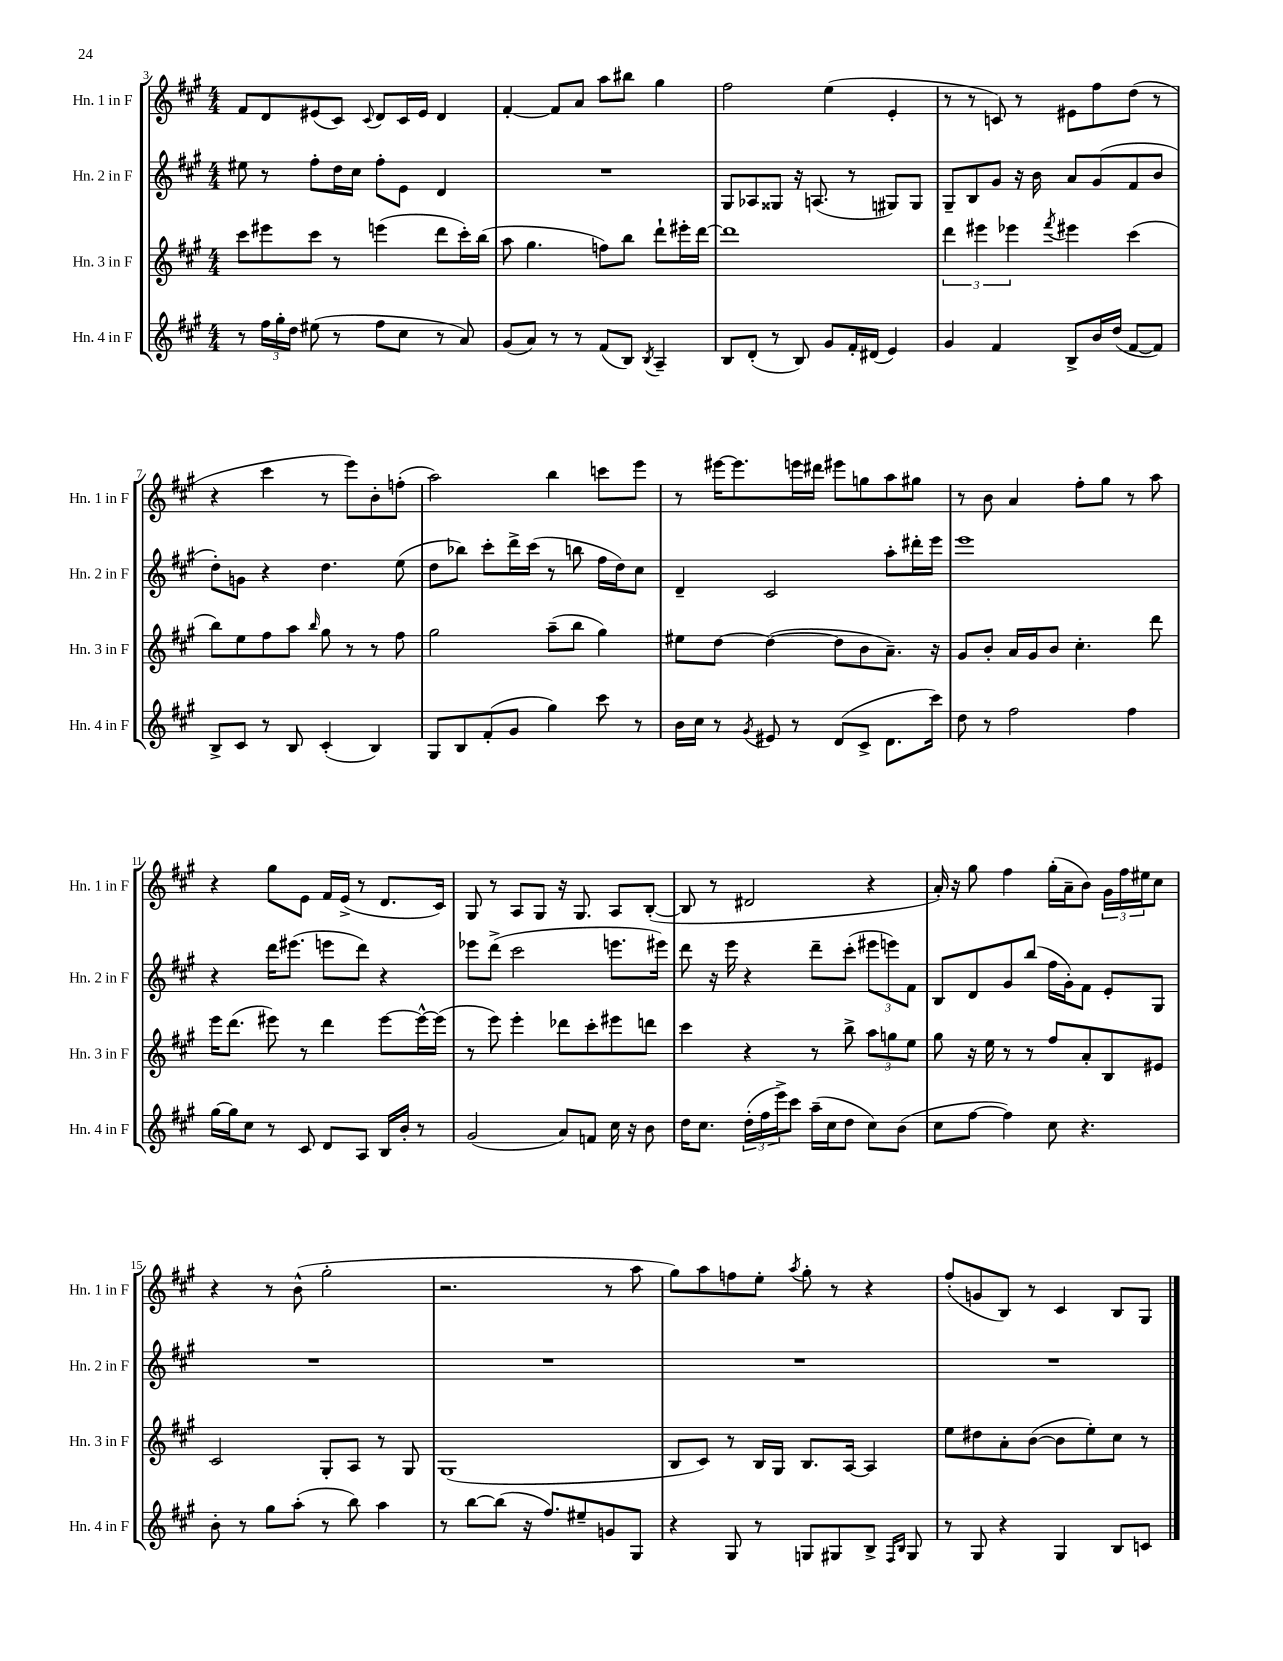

**kern	**kern	**kern	**kern
*staff4	*staff3	*staff2	*staff1
*clefG2	*clefG2	*clefG2	*clefG2
*k[f#c#g#]	*k[f#c#g#]	*k[f#c#g#]	*k[f#c#g#]
*M4/4	*M4/4	*M4/4	*M4/4
8r	8ccc#\L	8ee#\	8f#/L
24ff#\LL	8eee#\	8r	8d/
24gg#'\	.	.	.
24dd\JJ	.	.	.
(8ee#\	8ccc#\J	8ff#'\L	(8e#/
8r	8r	16dd\L	8c#/J)
.	.	16cc#\JJ	.
.	.	.	8qqc#/
8ff#\L	(4eee\	8ff#'\L	8d/L
8cc#\J	.	8e\J	16c#/L
.	.	.	16e#/JJ
8r	8ddd\L	4d/	4d/
8a/)	16ccc#'\L)	.	.
.	(16bb\JJ	.	.
=	=	=	=
(8g#/L	8aa\	1r	[4f#'/
8a/J)	4.gg#\	.	.
8r	.	.	8f#/]L
8r	.	.	8a/J
(8f#/L	8ff\L)	.	8aa\L
8B/J)	8bb\J	.	8bb#\J
8qB/	.	.	.
4A~/	8ddd`\L	.	4gg#\
.	16eee#'\L	.	.
.	[16ddd\JJ	.	.
=	=	=	=
8B/L	1ddd]	8G#/L	2ff#\
(8d'/J	.	8A-/	.
8r	.	8G##/J	.
8B/)	.	16r	.
.	.	(8.A/	.
8g#/L	.	.	(4ee\
16f#'/L	.	8r	.
(16d#/JJ	.	.	.
4e/)	.	8G#/L)	4e'/
.	.	8G#/J	.
=	=	=	=
4g#/	6ddd\	8G#~/L	8r
.	.	8B/	8r
.	6eee#\	.	.
4f#/	.	8g#/J	8c/)
.	6eee-\	.	.
.	.	16r	8r
.	.	16b\	.
.	8qfff#/	.	.
8B^/L	4eee#\	8a/L	8e#\L
16b/L	.	(8g#/	8ff#\
(16dd/JJ	.	.	.
[8f#/L	(4ccc#\	8f#/	(8dd\J
8f#/]J)	.	8b/J	8r
=	=	=	=
8B^/L	8bb\L)	8dd'\L)	4r
8c#/J	8ee\	8g\J	.
8r	8ff#\	4r	4ccc#\
8B/	8aa\J	.	.
.	16qqbb/	.	.
(4c#'/	8gg#\	4.dd\	8r
.	8r	.	8eee\L)
4B/)	8r	.	8b'\
.	8ff#\	(8ee\	(8ff'\J
=	=	=	=
8G#/L	2gg#\	8dd\L	2aa\)
8B/	.	8bb-\J)	.
(8f#'/	.	8ccc#'\L	.
8g#/J	.	16ddd^\L	.
.	.	(16ccc#\JJ	.
4gg#\)	(8aa~\L	8r	4bb\
.	8bb\J	8bb\	.
8ccc#\	4gg#\)	16ff#\LL	8ccc\L
.	.	16dd\J)	.
8r	.	8cc#\J	8eee\J
=	=	=	=
16b\LL	8ee#\L	4d~/	8r
16cc#\JJ	.	.	.
8r	[8dd\J	.	[16eee#\LK
.	.	.	8.eee#\]
8qg#/	.	.	.
8e#/	(4dd\_	2c#/	.
8r	.	.	16eee\L
.	.	.	16ddd#\JJ
(8d/L	8dd\]L	.	8eee#\L
8c#^/J	8b\	.	8gg\
8.d\L	8.a~\J)	8aa'\L	8aa\
.	.	16ddd#'\L	8gg#\J
16ccc#\Jk)	16r	16eee\JJ	.
=	=	=	=
8dd\	8g#/L	1eee	8r
8r	8b'/J	.	8b\
2ff#\	16a/LL	.	4a/
.	16g#/J	.	.
.	8b/J	.	.
.	4.cc#'\	.	8ff#'\L
.	.	.	8gg#\J
4ff#\	.	.	8r
.	8ddd\	.	8aa\
=	=	=	=
[16gg#\LL	16eee\LK	4r	4r
16gg#\]J	(8.ddd\J	.	.
8cc#\J	.	.	.
8r	8eee#\)	16ddd\LK	8gg#\L
.	.	(8.eee#\J	.
8c#/	8r	.	8e\J
8d/L	4ddd\	8eee\L	16f#/LL
.	.	.	(16e^/JJ
8A/J	.	8ddd\J)	8r
16B/LL	[8eee#\L	4r	8.d/L
16b'/JJ	.	.	.
8r	16eee#^^\_L	.	.
.	(16eee#\]JJ	.	16c#/Jk)
=	=	=	=
(2g#/	8r	8eee-\L	8G#/
.	8eee\)	(8ddd^\J	8r
.	4eee'\	2ccc#\	8A/L
.	.	.	8G#/J
8a/L)	8ddd-\L	.	16r
.	.	.	8.G#/
8f/J	8ccc#'\	.	.
16cc#\	8eee#\	8.eee\L	8A/L
16r	.	.	.
8b\	8ddd\J	.	([8B'/J
.	.	16eee#\Jk)	.
=	=	=	=
16dd\LK	4ccc#\	8ddd\	8B/]
8.cc#\J	.	.	.
.	.	16r	8r
.	.	16eee\	.
(24dd'\LL	4r	4r	2d#/
24ff#\	.	.	.
24eee^\J)	.	.	.
8ccc#\J	.	.	.
(16aa~\LL	8r	8ddd~\L	.
16cc#\J	.	.	.
8dd\J	8bb^\	(8ccc#'\J	.
8cc#\L)	12aa\L	12eee#\L	4r
.	12gg\	12eee\)	.
(8b\J	.	.	.
.	12ee\J	12f#\J	.
=	=	=	=
8cc#\L	8gg#\	8B/L	16a'/)
.	.	.	16r
[8ff#\J	16r	8d/	8gg#\
.	16ee\	.	.
4ff#\])	8r	8g#/	4ff#\
.	8r	(8bb/J	.
8cc#\	8ff#/L	16ff#\LL	(16gg#'\LL
.	.	16g#'\J)	16a~\J
4.r	8a'/	8f#\J	8b\J)
.	8B/	8e'/L	24g#\LL
.	.	.	24ff#\
.	.	.	24ee#\J
.	8e#/J	8G#/J	8cc#\J
=	=	=	=
8b'\	2c#/	1r	4r
8r	.	.	.
8gg#\L	.	.	8r
(8aa'\J	.	.	(8b^^\
8r	8G#'/L	.	2gg#'\
8bb\)	8A/J	.	.
4aa\	8r	.	.
.	8G#/	.	.
=	=	=	=
8r	(1G#	1r	2.r
[8bb\L	.	.	.
(8bb\]J	.	.	.
16r	.	.	.
8.ff#/L)	.	.	.
8ee#~/	.	.	.
8g/	.	.	8r
8G#/J	.	.	8aa\
=	=	=	=
4r	8B/L	1r	8gg#\L)
.	8c#/J)	.	8aa\
8G#/	8r	.	8ff\
8r	16B/LL	.	8ee'\J
.	16G#/JJ	.	.
.	.	.	8qaa/
8G/L	8.B/L	.	8gg#'\
8G#/	.	.	8r
.	[16A/Jk	.	.
8B^/J	4A/]	.	4r
16qqF#/LL	.	.	.
16qqB/JJ	.	.	.
8G#/	.	.	.
=	=	=	=
8r	8ee\L	1r	(8ff#'/L
8G#/	8dd#\	.	8g/
4r	8a'\	.	8B/J)
.	([8b\J	.	8r
4G#/	8b\]L	.	4c#/
.	8ee'\)	.	.
8B/L	8cc#\J	.	8B/L
8c/J	8r	.	8G#/J
==	==	==	==
*-	*-	*-	*-
